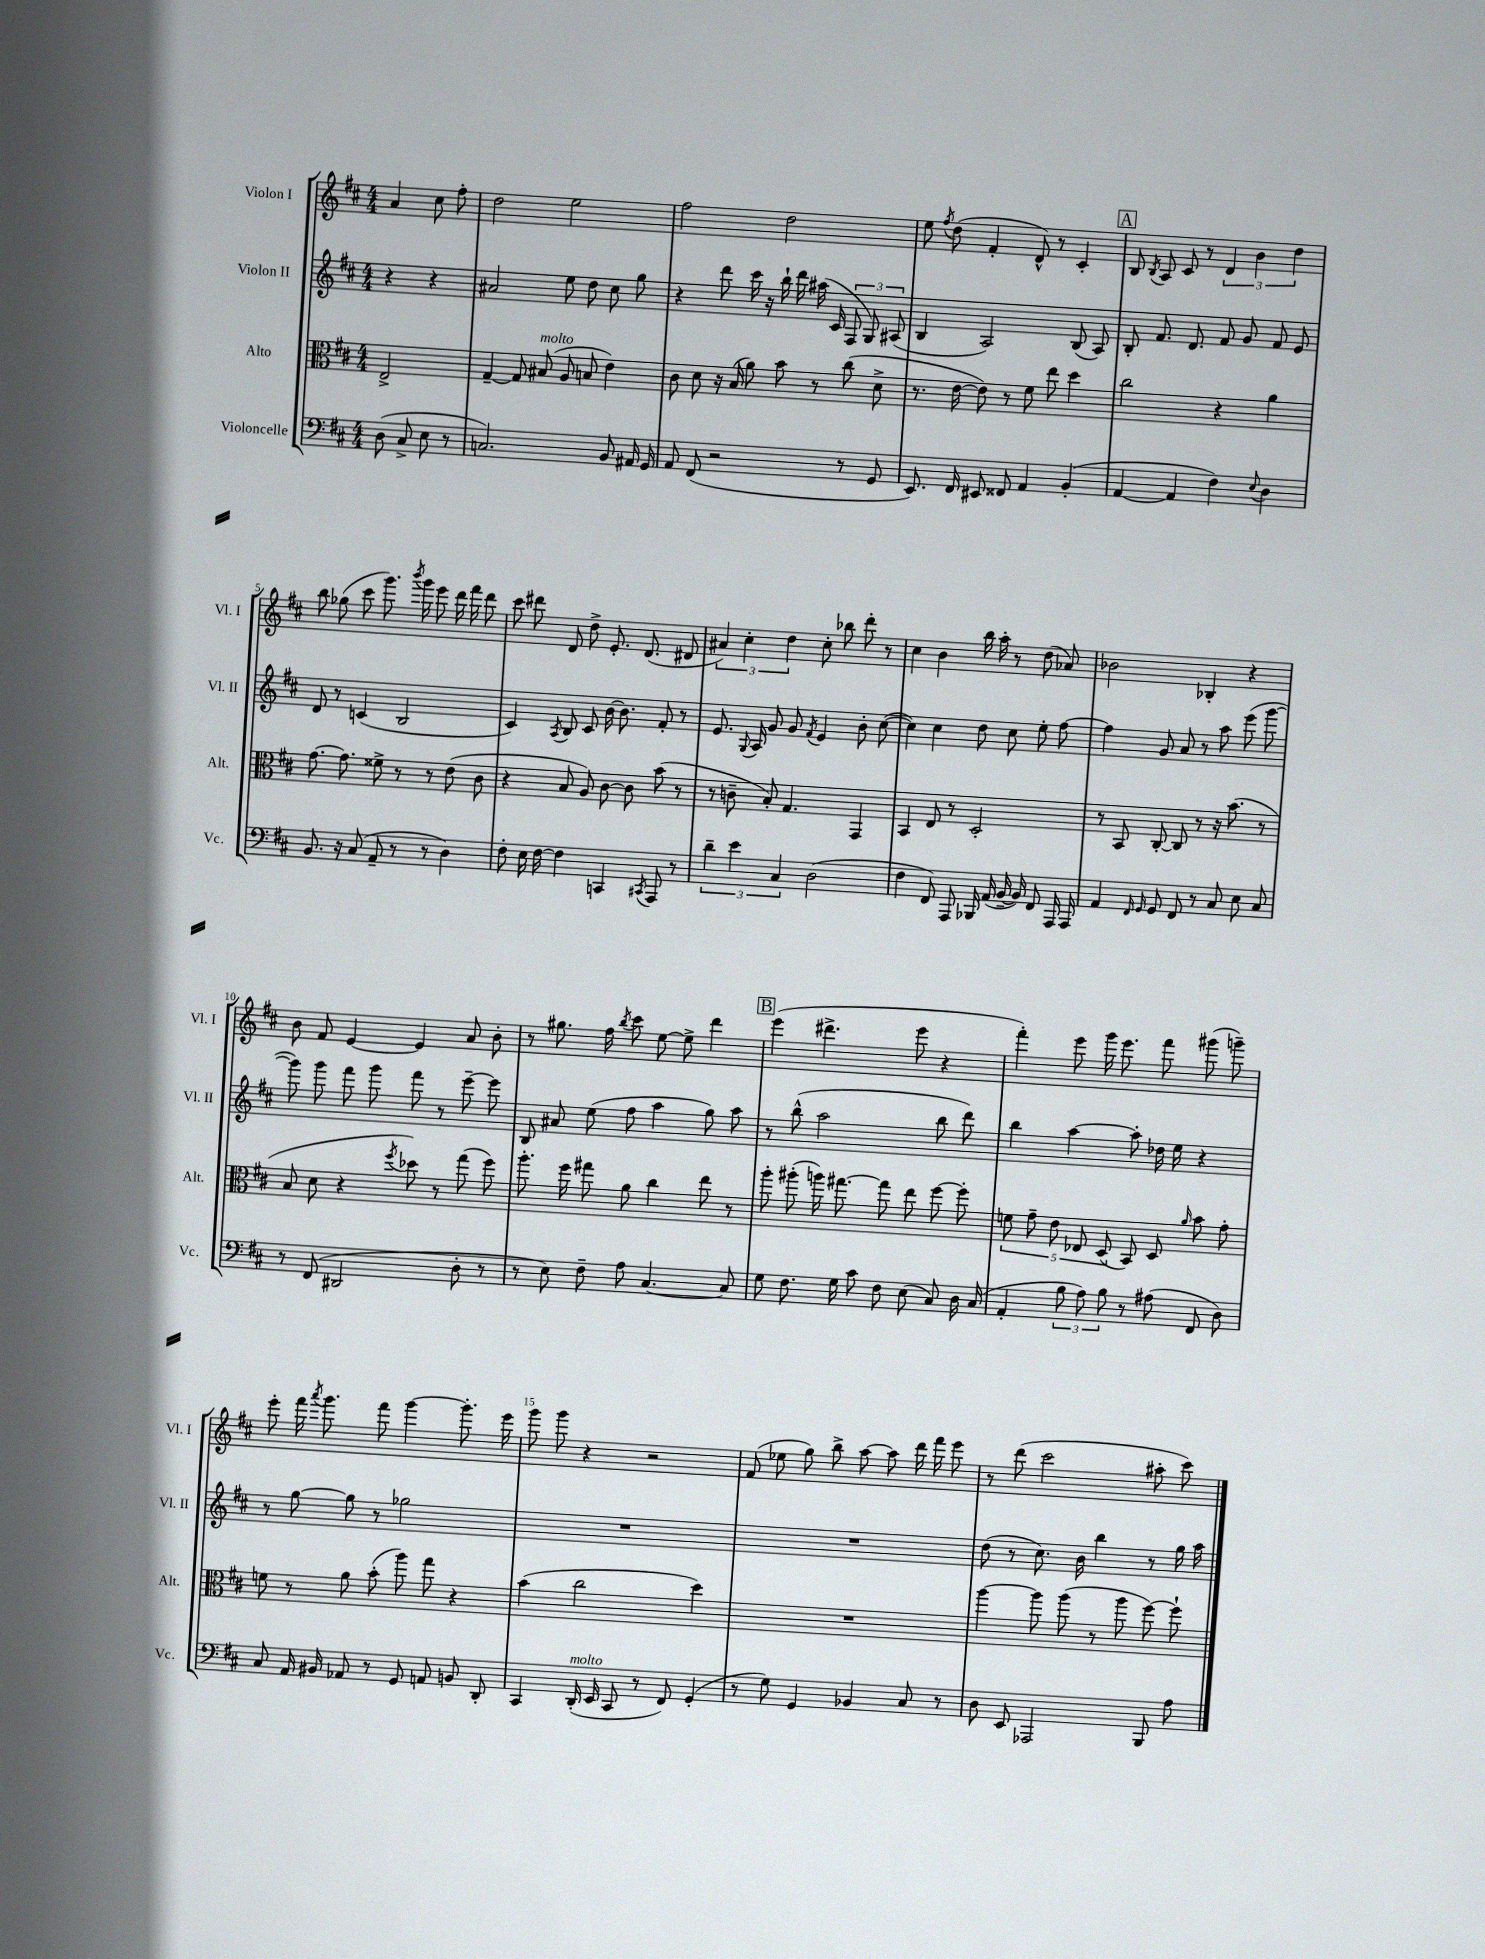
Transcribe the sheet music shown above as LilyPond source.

<<
\new StaffGroup <<
\new Staff = "s0" \with { instrumentName = "Violon I" shortInstrumentName = "Vl. I" } {
    \clef treble \key d \major \numericTimeSignature \time 4/4 \partial 2
    \autoBeamOff a'4 cis''8 fis''8-. |
    d''2 e''2 |
    fis''2 d''2 |
    e''8 \acciaccatura { fis''8 } d''8( fis'4-. d'8-^) r8 cis'4-. |
    \mark \markup { \box "A" } b8 \acciaccatura { b8 } a8 cis'8 r8 \tuplet 3/2 { d'4 b'4 d''4 } |
    b''8 ges''8( cis'''8 g'''8.) \acciaccatura { b'''8 } g'''16 e'''8 d'''16 fis'''16 d'''8 |
    cis'''8 dis'''8 d'8 d''8-> e'8.-. d'8.( dis'8 |
    \tuplet 3/2 { ais'4) cis''4-. d''4 } cis''8-. bes''8 d'''8-. r8 |
    cis''4 b'4 b''16 a''16-. r8 d''8( aes'8) |
    bes'2 bes4-. r4 |
    b'8 fis'8 e'4~ e'4 a'8 b'8-. |
    r8 gis''8. fis''16 \acciaccatura { b''8 } cis'''8 e''8~ e''8-> d'''4 |
    \mark \markup { \box "B" } e'''4( dis'''4.-> e'''8 r4 |
    fis'''4-.) e'''8 g'''16 e'''8. fis'''8 gis'''8( g'''8--) |
    e'''8-. fis'''16 \acciaccatura { a'''8 } g'''8. fis'''8 g'''4~ g'''8.-. e'''16 |
    g'''8 g'''8 r4 r2 |
    fis'8( ees''8 g''8) b''8-> a''8~ a''8 d'''16 fis'''16 e'''8 |
    r8 d'''8( cis'''2 ais''8-. cis'''8) \bar "|." |
}
\new Staff = "s1" \with { instrumentName = "Violon II" shortInstrumentName = "Vl. II" } {
    \clef treble \key d \major \numericTimeSignature \time 4/4 \partial 2
    \autoBeamOff r4 r4 |
    ais'2 e''8 d''8 cis''8 g''8 |
    r4 d'''8 cis'''16 r16 b''16-! d'''16 ais''16( cis'16 \tuplet 3/2 { fis8 g8) ais8( } |
    b4 a2) b8( a8) |
    \mark \markup { \box "A" } b8-. fis'8. d'8. fis'8 g'8 fis'8 e'8 |
    d'8 r8 c'4( b2 |
    cis'4) \acciaccatura { a8 } b8 cis'8 b'16~ b'8. fis'8-. r8 |
    e'8. \appoggiatura { g8 } a16 g'8 g'8 \acciaccatura { fis'8 } e'4 b'8-. cis''8~( |
    cis''4) cis''4 d''8 cis''8 e''8-. fis''8~ |
    fis''4 g'8 a'8 r8 a''8 e'''8( g'''8~ |
    g'''8) g'''8 fis'''8 g'''8 fis'''8 r8 e'''8~-- e'''8 |
    b8 ais'8 e''8( fis''8 a''4 g''8) a''8 |
    \mark \markup { \box "B" } r8 b''8-^( a''2 b''8 d'''8) |
    b''4 a''4~ a''8-. des''16 e''16 r4 |
    r8 g''8~ g''8 r8 ges''2 |
    R1 |
    R1 |
    d''8( r8 cis''8.) b'16 b''4 r8 g''16 a''16 \bar "|." |
}
\new Staff = "s2" \with { instrumentName = "Alto" shortInstrumentName = "Alt." } {
    \clef alto \key d \major \numericTimeSignature \time 4/4 \partial 2
    \autoBeamOff e2-> |
    g4~-- g8 bis8^\markup { \italic "molto" }( a8 b8 e'4) |
    cis'8 d'8 r16 b16( a'8) b'8 r8 cis''8( d'8-> |
    r8. e'16~ e'8) r8 fis'8 e''8 d''4 |
    \mark \markup { \box "A" } cis''2 r4 a'4 |
    g'8.~ g'8. fisis'8-> r8 r8 e'8( cis'8 |
    r4 b8 a8) cis'8~ cis'8 b'8( r8 |
    r8 c'8-- b8-.) g4. g,4 |
    b,4 e8 r8 d2-. |
    r8 b,8 cis8~-. cis8 r8 r16 b'8.( r8 |
    b8 d'8 r4 \acciaccatura { fis''8 } des''8) r8 g''8( fis''8) |
    a''8.-. fis''16 gis''8 a'8 cis''4 e''8 r8 |
    \mark \markup { \box "B" } a''8-. ais''8-.( a''16) gis''8.~ gis''8 e''8 fis''8~ fis''8-. |
    \tuplet 5/4 { f'8 g'8-- e'8 ees8 d8( } b,8) d8 \grace { a'16 } b'8 g'8-. |
    f'8 r8 a'8 b'8-.( a''8) g''8 r4 |
    b'4( cis''2 d''4) |
    R1 |
    a''4~ a''8 a''8( r8 a''8 fis''8~) fis''8-! \bar "|." |
}
\new Staff = "s3" \with { instrumentName = "Violoncelle" shortInstrumentName = "Vc." } {
    \clef bass \key d \major \numericTimeSignature \time 4/4 \partial 2
    \autoBeamOff d8( cis8-> e8 r8 |
    c2.) b,8 ais,16 g,16 |
    a,8 fis,8( r2 r8 g,8 |
    e,8.) fis,16 eis,8 fisis,8 a,4 b,4-.( |
    \mark \markup { \box "A" } a,4~ a,4 fis4) \appoggiatura { e8 } d4 |
    b,8. r16 cis8( a,8-- r8 r8 d4) |
    fis8-. e16 fis16~ fis4 c,4 \acciaccatura { cis,8 } a,,8 r8 |
    \tuplet 3/2 { d'4-- e'4 cis4 } d2( |
    fis4 fis,8) a,,8 bes,,16 a,16( b,16~-- b,16) fis,8 a,,16 a,,16 |
    a,4 \grace { fis,16 g,16 } g,8 fis,8 r8 cis8 e8 cis8 |
    r8 fis,8( dis,2 d8-. r8 |
    r8 e8) fis8-- a8 cis4.~ cis8 |
    \mark \markup { \box "B" } g8 fis8. g16 cis'8 fis8 e8( cis8) d16 cis16( |
    a,4-. \tuplet 3/2 { b8 a8) b8 } r8 ais8( fis,8 d8) |
    cis8 a,16 bis,16 aes,8 r8 g,8 a,8 b,8 d,8-. |
    cis,4 d,16-.^\markup { \italic "molto" }( e,16 cis,8 r8 fis,8) g,4-.( |
    r8 g8) g,4 bes,4 cis8 r8 |
    d8 e,8 aes,,2 b,,8 a8 \bar "|." |
}
>>
>>
\layout { \context { \Score \override BarNumber.break-visibility = ##(#f #t #t) barNumberVisibility = #(every-nth-bar-number-visible 5) } }
